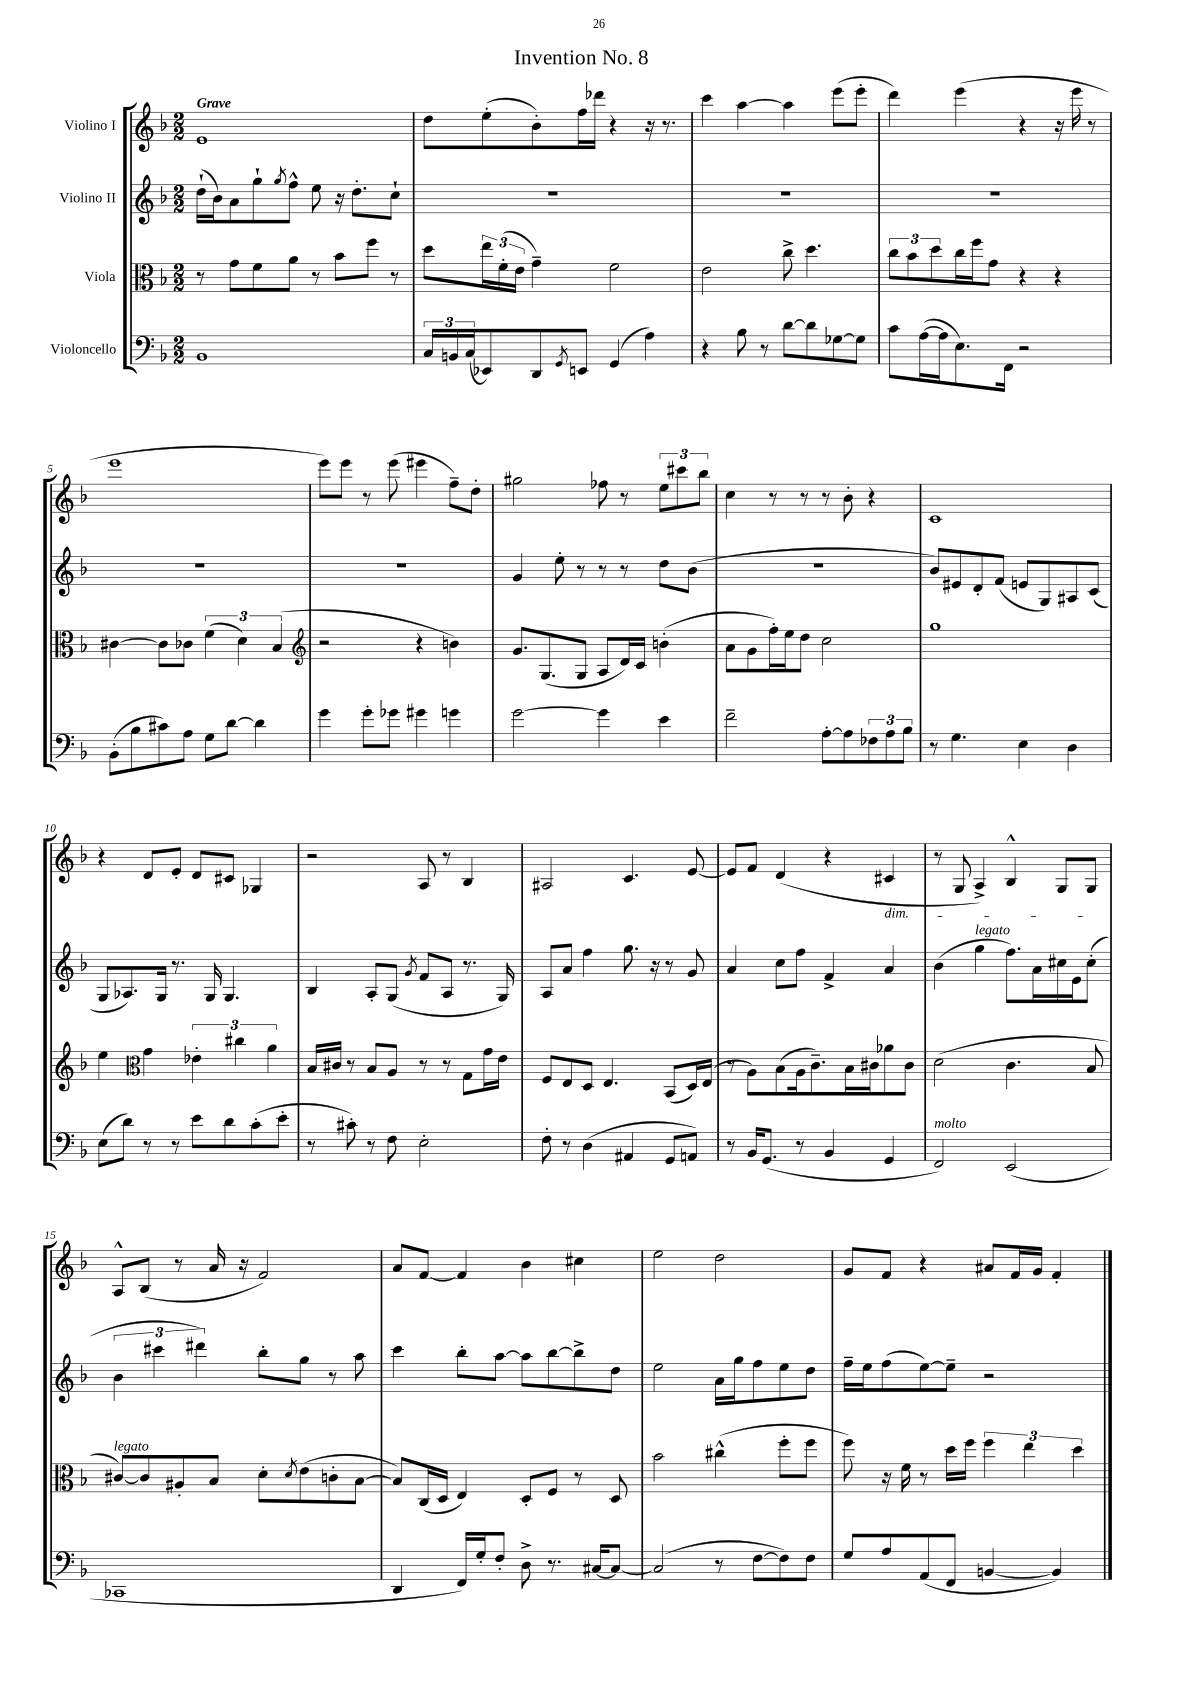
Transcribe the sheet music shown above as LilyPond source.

\header { title = "Invention No. 8" }
<<
\new StaffGroup <<
\new Staff = "s0" \with { instrumentName = "Violino I" } {
    \clef treble \key f \major \numericTimeSignature \time 2/2 \tempo "Grave"
    e'1 |
    d''8 e''8-.( bes'8-.) f''16 des'''16 r4 r16 r8. |
    c'''4 a''4~ a''4 e'''8( e'''8-. |
    d'''4) e'''4( r4 r16 e'''16 r8 |
    e'''1 |
    e'''8) e'''8 r8 e'''8( eis'''4 f''8--) d''8-. |
    gis''2 fes''8 r8 \tuplet 3/2 { e''8 cis'''8 bes''8 } |
    c''4 r8 r8 r8 bes'8-. r4 |
    c'1 |
    r4 d'8 e'8-. d'8 cis'8 ges4 |
    r2 a8 r8 bes4 |
    ais2 c'4. e'8~ |
    e'8 f'8 d'4( r4 cis'4\dim |
    r8 g8 a4->) bes4-^ g8 g8\! |
    a8-^ bes8( r8 a'16 r16 f'2) |
    a'8 f'8~ f'4 bes'4 cis''4 |
    e''2 d''2 |
    g'8 f'8 r4 ais'8 f'16 g'16 f'4-. \bar "|." |
}
\new Staff = "s1" \with { instrumentName = "Violino II" } {
    \clef treble \key f \major \numericTimeSignature \time 2/2
    d''16-!( bes'16) a'8 g''8-! \acciaccatura { g''8 } f''8-^ e''8 r16 d''8.-. c''8-! |
    R1 |
    R1 |
    R1 |
    R1 |
    R1 |
    g'4 e''8-. r8 r8 r8 d''8 bes'8( |
    r1 |
    bes'8) eis'8 d'8-. f'8( e'8 g8) ais8 c'8( |
    g8 aes8.) g16 r8. g16 g4. |
    bes4 a8-. g8( \acciaccatura { g'8 } f'8 a8 r8. g16) |
    a8 a'8 f''4 g''8. r16 r8 g'8 |
    a'4 c''8 f''8 f'4-> a'4 |
    bes'4( g''4^\markup { \italic "legato" } f''8.) a'16 cis''16 e'16 cis''8-.( |
    \tuplet 3/2 { bes'4 cis'''4 dis'''4) } bes''8-. g''8 r8 a''8 |
    c'''4 bes''8-. a''8~ a''8 bes''8~ bes''8-> d''8 |
    e''2 a'16 g''16 f''8 e''8 d''8 |
    f''16-- e''16 f''8( e''8~) e''8-- r2 \bar "|." |
}
\new Staff = "s2" \with { instrumentName = "Viola" } {
    \clef alto \key f \major \numericTimeSignature \time 2/2
    r8 g'8 f'8 a'8 r8 bes'8 f''8 r8 |
    d''8 \tuplet 3/2 { e''16 f'16-.( e'16 } g'4--) f'2 |
    e'2 c''8-> d''4. |
    \tuplet 3/2 { c''8 bes'8 d''8 } c''16 f''16 g'8 r4 r4 |
    cis'4~ cis'8 ces'8 \tuplet 3/2 { f'4( d'4) bes4( } |
    \clef treble r2 r4 b'4) |
    g'8. g8.( g8 a8 d'16) c'16 b'4-.( |
    a'8 g'8 f''16-.) e''16 d''8 c''2 |
    g''1 |
    e''4 \clef alto g'4 \tuplet 3/2 { ees'4-. cis''4 a'4 } |
    bes16 cis'16 r8 bes8 a8 r8 r8 g8 g'16 e'16 |
    f8 e8 d8 e4. bes,8( d16) e16( |
    r8 a8) bes8( a16 c'8.--) bes16 cis'16 aes'8 cis'8 |
    d'2( c'4. bes8 |
    cis'8~^\markup { \italic "legato" }) cis'8 ais8-. bes8 d'8-. \acciaccatura { d'8 } e'8( c'8-. bes8~ |
    bes8) c16( d16 e4) d8-. f8 r8 d8 |
    bes'2 cis''4-^( f''8-. f''8 |
    f''8) r16 f'16 r8 d''16 f''16 \tuplet 3/2 { f''4 e''4 d''4 } \bar "|." |
}
\new Staff = "s3" \with { instrumentName = "Violoncello" } {
    \clef bass \key f \major \numericTimeSignature \time 2/2
    bes,1 |
    \tuplet 3/2 { c16 b,16 c16( } ees,8) d,8 \acciaccatura { g,8 } e,8 g,4( a4) |
    r4 bes8 r8 d'8~ d'8 ges8~ ges8 |
    c'8 a16~( a16 e8.) f,16 r2 |
    bes,8-.( bes8 cis'8) a8 g8 d'8~ d'4 |
    g'4 g'8-. ges'8 gis'4 g'4 |
    g'2~ g'4 e'4 |
    f'2-- a8~-. a8 \tuplet 3/2 { fes8 a8 bes8 } |
    r8 g4. e4 d4 |
    e8( d'8) r8 r8 e'8 d'8 c'8-.( e'8-. |
    r8 cis'8-.) r8 f8 e2-. |
    f8-. r8 d4( ais,4 g,8 a,8) |
    r8 bes,16 g,8.( r8 bes,4 g,4 |
    f,2^\markup { \italic "molto" }) e,2( |
    ces,1 |
    d,4 f,16) g16-. f8-. d8-> r8. cis16~ cis8~ |
    cis2( r8 f8~ f8) f8 |
    g8 a8 a,8( f,8 b,4~ b,4) \bar "|." |
}
>>
>>
